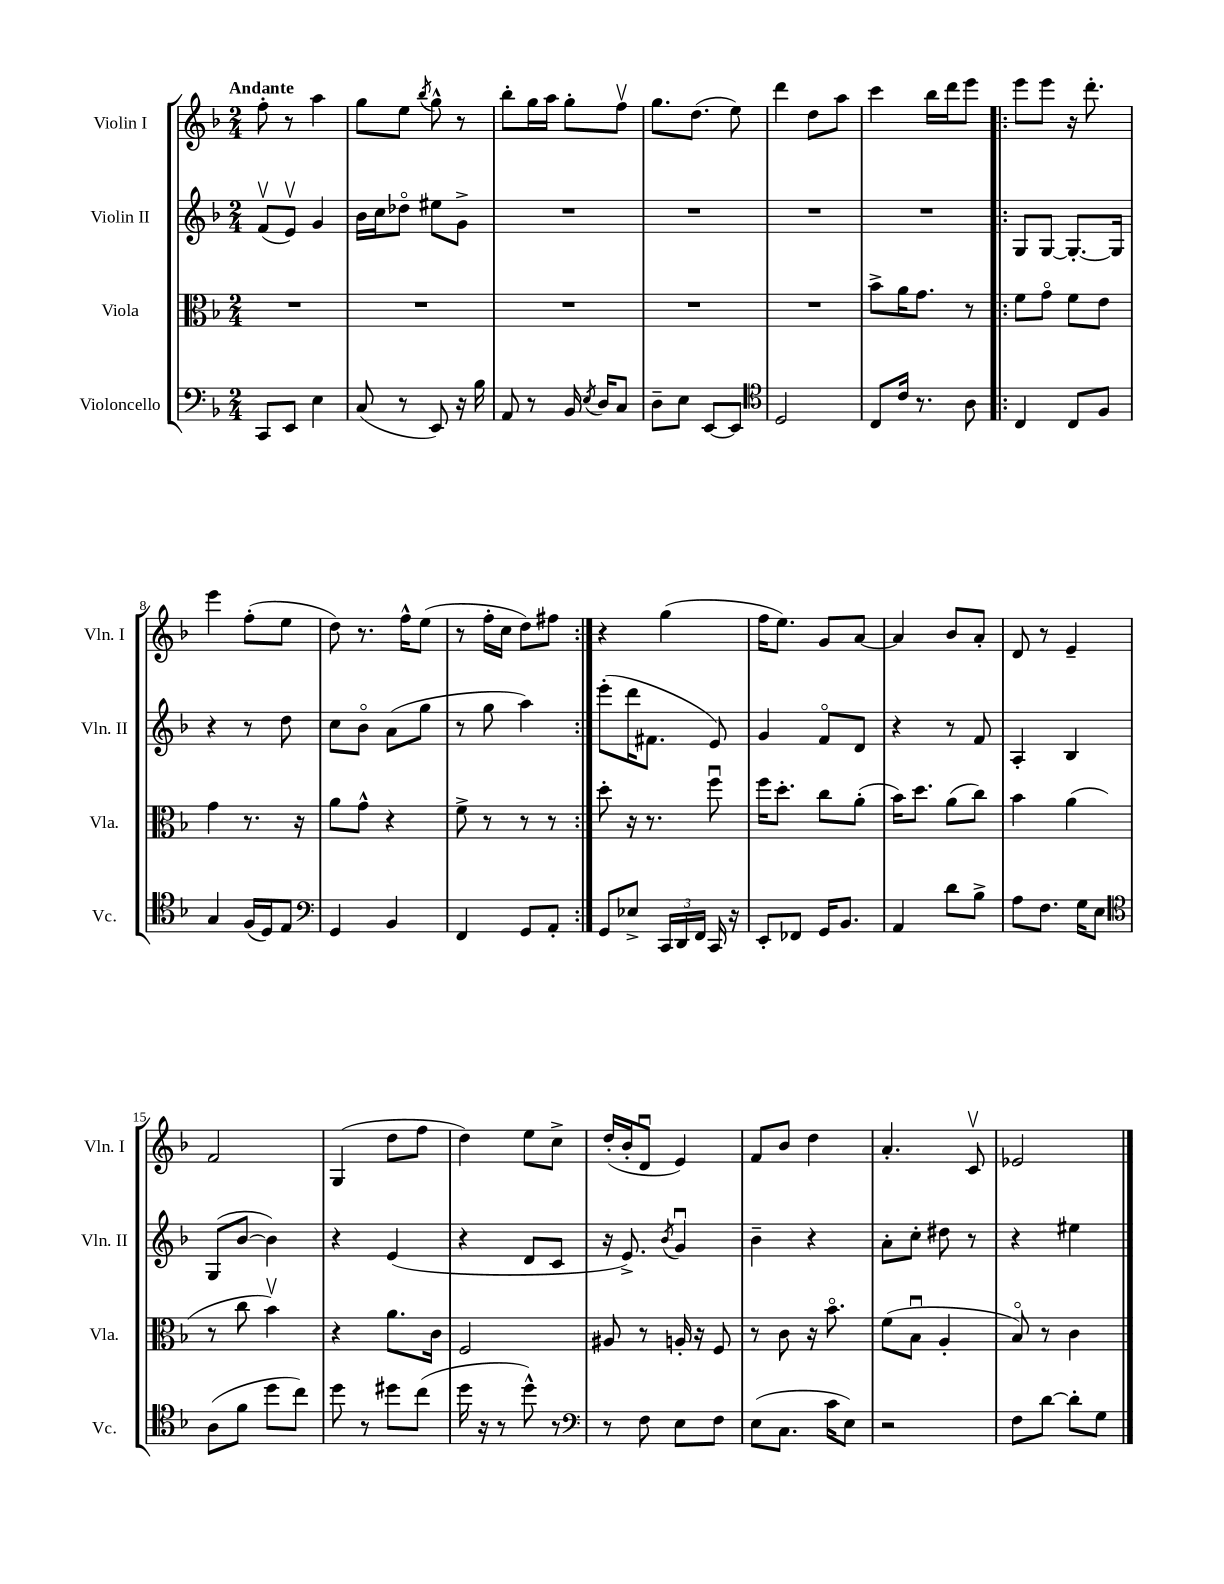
<<
\new StaffGroup <<
\new Staff = "s0" \with { instrumentName = "Violin I" shortInstrumentName = "Vln. I" } {
    \clef treble \key f \major \numericTimeSignature \time 2/4 \tempo "Andante"
    \autoBeamOff f''8-. r8 a''4 |
    g''8[ e''8] \acciaccatura { bes''8 } g''8-^ r8 |
    bes''8[-. g''16 a''16] g''8[-. f''8]\upbow |
    g''8.[ d''8.]( e''8) |
    d'''4 d''8[ a''8] |
    c'''4 bes''16[ d'''16 e'''8] |
    \repeat volta 2 { e'''8[ e'''8] r16 d'''8.-. |
    e'''4 f''8[-.( e''8] |
    d''8) r8. f''16[-^ e''8]( |
    r8 f''16[-. c''16] d''8[) fis''8] | }
    r4 g''4( |
    f''16[ e''8.]) g'8[ a'8]~ |
    a'4 bes'8[ a'8]-. |
    d'8 r8 e'4-- |
    f'2 |
    g4( d''8[ f''8] |
    d''4) e''8[ c''8]-> |
    d''16[-.( bes'16-. d'8]\downbow e'4) |
    f'8[ bes'8] d''4 |
    a'4.-. c'8\upbow |
    ees'2 \bar "|." |
}
\new Staff = "s1" \with { instrumentName = "Violin II" shortInstrumentName = "Vln. II" } {
    \clef treble \key f \major \numericTimeSignature \time 2/4
    \autoBeamOff f'8[\upbow( e'8]\upbow) g'4 |
    bes'16[ c''16 des''8]\flageolet eis''8[ g'8]-> |
    R2 |
    R2 |
    R2 |
    R2 |
    \repeat volta 2 { g8[ g8]~ g8.[~-. g16] |
    r4 r8 d''8 |
    c''8[ bes'8]\flageolet a'8[( g''8] |
    r8 g''8 a''4) | }
    e'''8[-.( d'''16 fis'8.] e'8) |
    g'4 f'8[\flageolet d'8] |
    r4 r8 f'8 |
    a4-. bes4 |
    g8[( bes'8]~ bes'4) |
    r4 e'4( |
    r4 d'8[ c'8] |
    r16 e'8.->) \acciaccatura { bes'8 } g'4\downbow |
    bes'4-- r4 |
    a'8[-. c''8]-. dis''8 r8 |
    r4 eis''4 \bar "|." |
}
\new Staff = "s2" \with { instrumentName = "Viola" shortInstrumentName = "Vla." } {
    \clef alto \key f \major \numericTimeSignature \time 2/4
    \autoBeamOff R2 |
    R2 |
    R2 |
    R2 |
    R2 |
    bes'8[-> a'16 g'8.] r8 |
    \repeat volta 2 { f'8[ g'8]\flageolet f'8[ e'8] |
    g'4 r8. r16 |
    a'8[ g'8]-^ r4 |
    f'8-> r8 r8 r8 | }
    d''8-. r16 r8. f''8\downbow |
    f''16[ d''8.]-. c''8[ a'8]-.( |
    bes'16[) d''8.] a'8[( c''8]) |
    bes'4 a'4( |
    r8 c''8 bes'4\upbow) |
    r4 a'8.[ c'16] |
    f2 |
    ais8 r8 a16-. r16 f8 |
    r8 c'8 r16 bes'8.\flageolet |
    f'8[( bes8]\downbow a4-. |
    bes8\flageolet) r8 c'4 \bar "|." |
}
\new Staff = "s3" \with { instrumentName = "Violoncello" shortInstrumentName = "Vc." } {
    \clef bass \key f \major \numericTimeSignature \time 2/4
    \autoBeamOff c,8[ e,8] e4 |
    c8( r8 e,8) r16 bes16 |
    a,8 r8 bes,16 \acciaccatura { e8 } d16[ c8] |
    d8[-- e8] e,8[~ e,8] |
    \clef tenor d2 |
    c8[ c'16] r8. a8 |
    \repeat volta 2 { c4 c8[ f8] |
    g4 f16[( d16) e8] |
    \clef bass g,4 bes,4 |
    f,4 g,8[ a,8]-. | }
    g,8[ ees8]-> \tuplet 3/2 { c,16[ d,16 f,16] } c,16 r16 |
    e,8[-. fes,8] g,16[ bes,8.] |
    a,4 d'8[ bes8]-> |
    a8[ f8.] g16[ e8] |
    \clef tenor a8[( f'8] d''8[ c''8]) |
    d''8 r8 dis''8[ c''8]( |
    d''16 r16 r8 d''8-^) r8 |
    \clef bass r8 f8 e8[ f8] |
    e8[( c8.] c'16[ e8]) |
    r2 |
    f8[ d'8]~ d'8[-. g8] \bar "|." |
}
>>
>>
